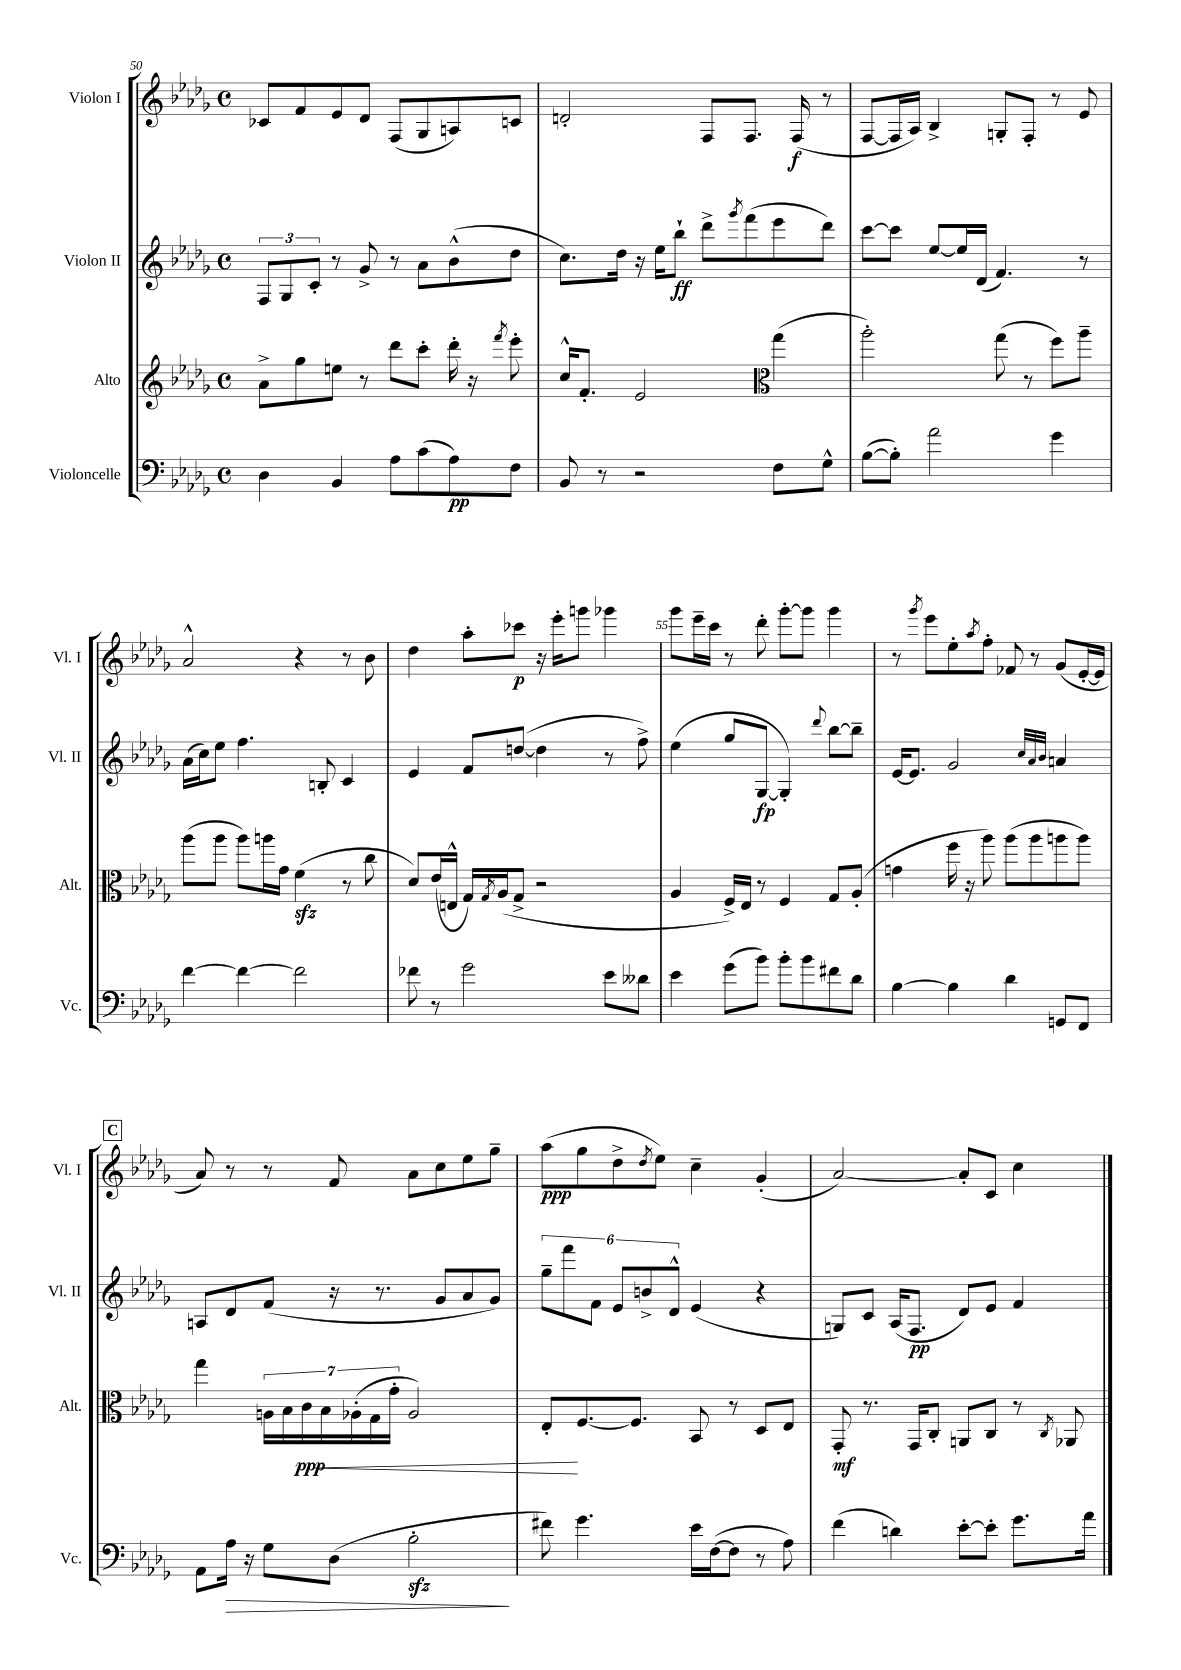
<<
\new StaffGroup <<
\new Staff = "s0" \with { instrumentName = "Violon I" shortInstrumentName = "Vl. I" } {
    \clef treble \key des \major \defaultTimeSignature \time 4/4
    ces'8 f'8 ees'8 des'8 f8( ges8 a8) c'8 |
    d'2-. f8 f8. f16\f( r8 |
    f8~ f16 aes16) bes4-> g8-. f8-. r8 ees'8 |
    aes'2-^ r4 r8 bes'8 |
    des''4 aes''8-. ces'''8\p r16 ees'''16-. g'''8 ges'''4 |
    ges'''8 ees'''16-- c'''16 r8 des'''8-. ges'''8~-. ges'''8 ges'''4 |
    r8 \acciaccatura { ges'''8 } ees'''8 ees''8-. \acciaccatura { aes''8 } f''8-. fes'8 r8 ges'8( ees'16~-. ees'16 |
    \mark \markup { \box "C" } aes'8) r8 r8 f'8 aes'8 c''8 ees''8 ges''8-- |
    aes''8\ppp( ges''8 des''8-> \acciaccatura { des''8 } ees''8) c''4-- ges'4-.( |
    aes'2~) aes'8-. c'8 c''4 \bar "|." |
}
\new Staff = "s1" \with { instrumentName = "Violon II" shortInstrumentName = "Vl. II" } {
    \clef treble \key des \major \defaultTimeSignature \time 4/4
    \tuplet 3/2 { f8 ges8 c'8-. } r8 ges'8-> r8 aes'8 bes'8-^( des''8 |
    c''8.) des''16 r16 ees''16 bes''8-!\ff des'''8-> \acciaccatura { ges'''8 } f'''8( ees'''8 des'''8) |
    c'''8~ c'''8 ees''8~ ees''16 des'16( f'4.) r8 |
    aes'16( c''16) ees''8 f''4. b8-. c'4 |
    ees'4 f'8 d''8~( d''4 r8 f''8->) |
    ees''4( ges''8 ges8~\fp ges4-.) \appoggiatura { des'''8 } bes''8~ bes''8-- |
    ees'16~ ees'8. ges'2 \grace { c''32 aes'32 bes'32 } a'4 |
    \mark \markup { \box "C" } a8 des'8 f'8( r16 r8. ges'8 aes'8 ges'8) |
    \tuplet 6/4 { ges''8-- f'''8 f'8 ees'8 b'8-> des'8-^ } ees'4( r4 |
    g8) c'8 aes16( f8.\pp des'8) ees'8 f'4 \bar "|." |
}
\new Staff = "s2" \with { instrumentName = "Alto" shortInstrumentName = "Alt." } {
    \clef treble \key des \major \defaultTimeSignature \time 4/4
    aes'8-> ges''8 e''8 r8 des'''8 c'''8-. des'''16-. r16 \acciaccatura { f'''8 } ees'''8-. |
    c''16-^ f'8.-. ees'2 \clef alto ges''4( |
    aes''2-.) ges''8( r8 f''8) aes''8-- |
    aes''8( aes''8 aes''8) a''16 ges'16 f'4\sfz( r8 c''8 |
    des'8) ees'16( e16-^ ges16) \acciaccatura { ges8 } aes16( ges8-> r2 |
    aes4 f16->) ees16 r8 f4 ges8 aes8-.( |
    g'4 f''16 r16 aes''8) aes''8( aes''8 a''8 a''8) |
    \mark \markup { \box "C" } ges''4 \tuplet 7/4 { a16 bes16 c'16\ppp bes16\< aes16-.( ges16 ges'16-. } aes2) |
    ees8-.\! f8.~ f8. bes,8 r8 des8 ees8 |
    ges,8-.\mf r8. ges,16 c8-. a,8 c8 r8 \acciaccatura { c8 } aes,8 \bar "|." |
}
\new Staff = "s3" \with { instrumentName = "Violoncelle" shortInstrumentName = "Vc." } {
    \clef bass \key des \major \defaultTimeSignature \time 4/4
    des4 bes,4 aes8 c'8( aes8\pp) f8 |
    bes,8 r8 r2 f8 ges8-^ |
    bes8~( bes8-.) aes'2 ges'4 |
    f'4~ f'4~ f'2 |
    fes'8 r8 ges'2 ees'8 deses'8 |
    ees'4 ges'8( bes'8) bes'8-. bes'8 fis'8 des'8 |
    bes4~ bes4 des'4 g,8 f,8 |
    \mark \markup { \box "C" } aes,8 aes16\> r16 ges8 des8( bes2-.\sfz\! |
    fis'8) ges'4. ees'16 f16~( f8 r8 aes8) |
    f'4( d'4) ees'8~-. ees'8-. ges'8. aes'16 \bar "|." |
}
>>
>>
\layout { \context { \Score currentBarNumber = #50 \override BarNumber.break-visibility = ##(#f #t #t) barNumberVisibility = #(every-nth-bar-number-visible 5) } }
